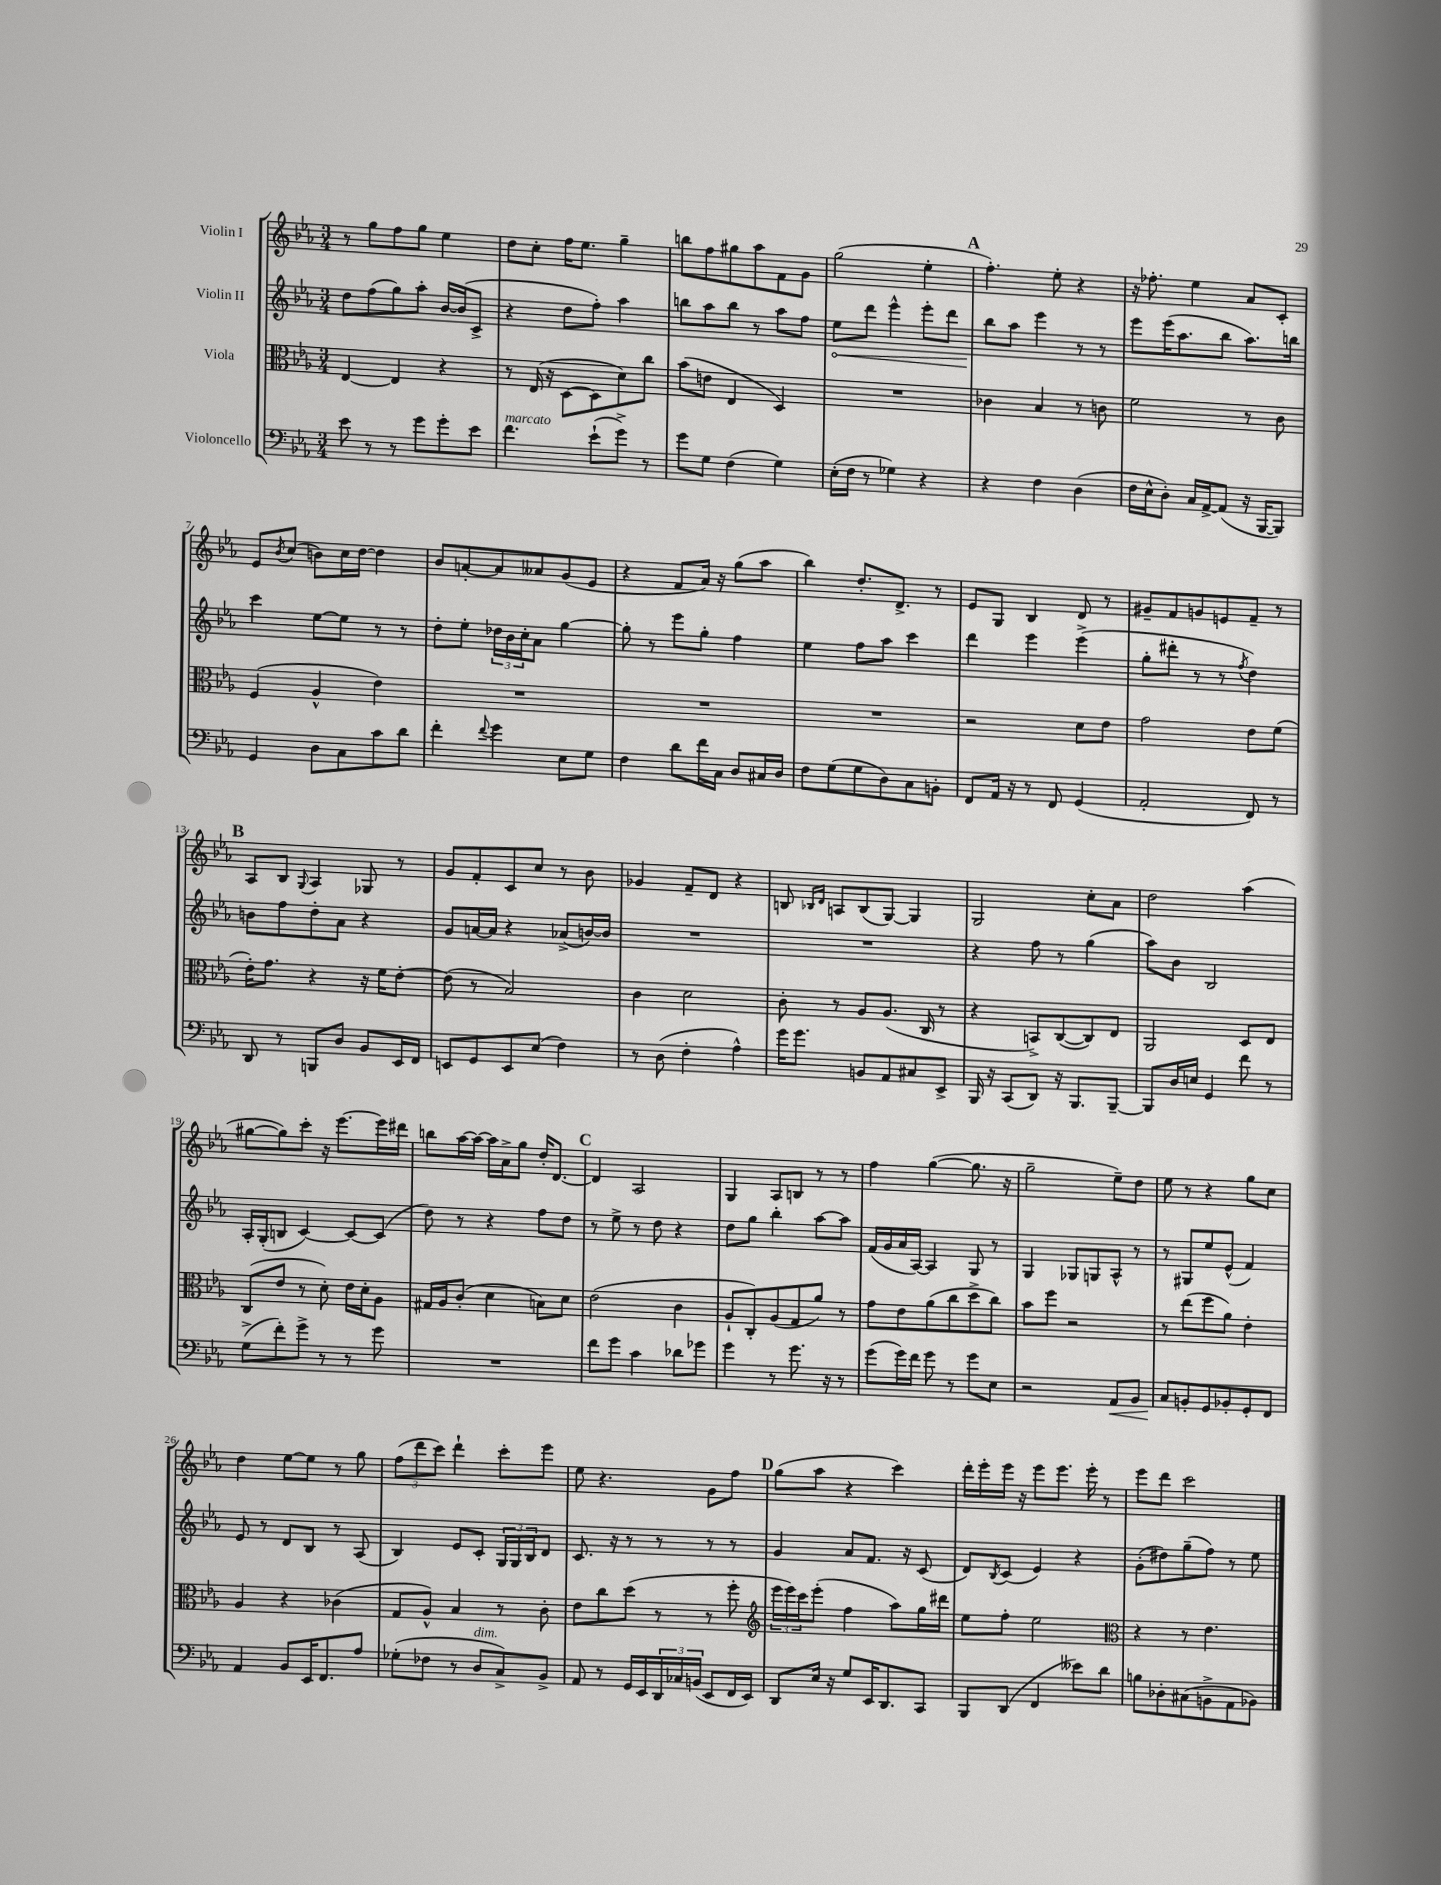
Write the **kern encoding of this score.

**kern	**kern	**kern	**kern
*staff4	*staff3	*staff2	*staff1
*clefF4	*clefC3	*clefG2	*clefG2
*k[b-e-a-]	*k[b-e-a-]	*k[b-e-a-]	*k[b-e-a-]
*M3/4	*M3/4	*M3/4	*M3/4
8e-	[4E-	8dd	8r
8r	.	(8ff	8gg
8r	4E-]	8gg)	8ff
8g	.	8aa-'	8gg
8g'	4r	[16b-	4ee-
.	.	(16b-]	.
8e-	.	8c^	.
=	=	=	=
4.f	8r	4r	8dd
.	(16E-	.	8cc'
.	16r	.	.
.	[8D	8dd	16ff
.	.	.	8.ee-
(8e-`	8D]	8ff')	.
8g^)	8d)	4aa-	4gg~
8r	8cc	.	.
=	=	=	=
8g	(8b-	8bb	8bb
8G	8e	8aa-	8ff
(4F	4E-	8bb	8gg#
.	.	8r	8aa-
4G)	4D)	8aa-	8f
.	.	8ff	8g
=	=	=	=
(16E-'	2.r	8ee-	(2gg
16F	.	.	.
8r	.	8ddd	.
4G-)	.	4eee-^^	.
4r	.	8eee-'	4ee-'
.	.	8ddd	.
=	=	=	=
4r	4c-	8bb-	4.ff')
.	.	8aa-	.
4F	4B-	4eee-	.
.	.	.	8ee-'
(4D	8r	8r	4r
.	8c	8r	.
=	=	=	=
16F	2f	8eee-	16r
16E-^^	.	.	8.ff-'
8D')	.	(16eee-	.
.	.	8.aa-	.
16C	.	.	4ee-
[16AA-^	.	.	.
(8AA-]	.	8bb-	.
16r	8r	8.aa-)	8a-
[16BBB-	.	.	.
8BBB-])	8c	.	8c'
.	.	16bb	.
=	=	=	=
4GG	(4F	4ccc	8e-
.	.	.	8qb-
.	.	.	(8cc
8D	4A-^^	[8ee-	8b)
8C	.	8ee-]	16cc
.	.	.	[16dd
8c	4e-)	8r	4dd]
8d	.	8r	.
=	=	=	=
4f'	2.r	8dd'	8b-
.	.	8ee-'	[8a'
8qqf	.	.	.
4g	.	24dd-	8a]
.	.	24b-	.
.	.	24cc'	.
.	.	8a-	8a--
8E-	.	[4gg	(8g
8G	.	.	8e-
=	=	=	=
4F	2.r	8gg']	4r
.	.	8r	.
8d	.	8eee-	8f
16f	.	8gg'	16a-)
16C	.	.	16r
8D	.	4ff	(8gg
16C#	.	.	8aa-
16D	.	.	.
=	=	=	=
8F	2.r	4ee-	4bb-)
(8G	.	.	.
8G	.	8ff	8.dd'
8D)	.	8aa-	.
.	.	.	8.d^
8C	.	4ccc	.
8BB'	.	.	8r
=	=	=	=
8FF	2r	4ddd	8e-
16AA-	.	.	8G
16r	.	.	.
8r	.	4eee-	4B-
8FF	.	.	.
(4GG	8d	(4eee-^	8d
.	8e-	.	8r
=	=	=	=
2AA-'	2g	8gg'	8g#~
.	.	8ddd#'	8f
.	.	8r	8g
.	.	8r	8e
.	.	8qff	.
8FF)	8e-	4dd)	8f~
8r	(8f	.	8r
=	=	=	=
8DD	16e-')	8b	8A-
.	8.g	.	.
8r	.	8ff	8B-
.	.	.	8qqG
8BBB	4r	8dd'	4A-
8D	.	8a-	.
8BB-	16r	4r	8G-
.	16f	.	.
16EE-	[8e-'	.	8r
16FF	.	.	.
=	=	=	=
8EE	(8e-]	8g	8g
8GG	8r	[16a	8f'
.	.	16a]	.
8EE	2B-)	4r	8c
(8E-	.	.	8cc
4F)	.	(8a-^	8r
.	.	[16b)	8b-
.	.	16b]	.
=	=	=	=
8r	4c	2.r	4g-
(8D	.	.	.
4F'	2d	.	8f~
.	.	.	8d
4A-^^)	.	.	4r
=	=	=	=
16g	8c'	2.r	8B
8.g	.	.	.
.	.	.	16qqB-
.	.	.	16qqd
.	8r	.	8A
8BB	8A-	.	(8B-
8AA-	(8.A-	.	[8G)
8C#	.	.	4G]
.	16C	.	.
8EE-^	8r	.	.
=	=	=	=
16BBB-	4r	4r	2G
16r	.	.	.
(8CC	.	.	.
8DD)	8BB^)	8ff	.
16r	([8C	8r	.
8.BBB-	.	.	.
.	8C])	(4gg	8cc'
[8BBB-~	8E-	.	8a-
=	=	=	=
8BBB-]	2AA-	8aa-)	2dd
16D	.	8b-	.
16E	.	.	.
4GG	.	2B-	.
8f	8D	.	(4aa-
8r	8E-	.	.
=	=	=	=
(8G^	(8C	16A-'	[8gg#
.	.	(16G'	.
8f')	8e-	8B	8gg#])
8g^	8r	[4c)	8ccc'
8r	8d')	.	16r
.	.	.	[8.eee-
8r	16e-	8c_	.
.	16d'	.	.
8g	8A-	(8c]	16eee-]
.	.	.	16ddd#
=	=	=	=
2.r	16G#	8dd)	8bb
.	16A-	.	.
.	(8c'	8r	[16aa-
.	.	.	16aa-_
.	4d	4r	16aa-]
.	.	.	16a-^
.	.	.	8gg
.	8B)	8ff	16dd'
.	.	.	[8.d
.	8d	8dd	.
=	=	=	=
8f	(2e-	8r	4d]
8g	.	8ee-^	.
4c	.	8r	2A-
.	.	8dd	.
8d-	4c	4r	.
8g-	.	.	.
=	=	=	=
4g	8A-`	8dd	4G
.	8C')	8gg	.
8r	(8A-	4bb-'	8A-
8.g	8G	.	8B
.	8a-)	[8aa-	8r
16r	.	.	.
8r	8r	8aa-]	8r
=	=	=	=
(8g	8g	(16f	4ff
.	.	16g	.
16g)	8e-	16a-	.
16f	.	[16A-)	.
8g	(8a-	4A-]	([4gg
8r	8cc	.	.
8g	8dd^	8G	8.gg]
8E-	8cc)	8r	.
.	.	.	16r
=	=	=	=
2r	8b-	4G	2gg~
.	8ff	.	.
.	2r	8G-	.
.	.	8G	.
8AA-	.	8A-^^	8ee-~)
8BB-	.	8r	8dd
=	=	=	=
8C	8r	8r	8ee-
8BB'	(8ee-	8G#	8r
8GG	8ff	8ee-	4r
8BB-'	8a-)	(8e-^^	.
8GG'	4e-'	4f)	8gg
8FF	.	.	8cc
=	=	=	=
4AA-	4A-	8e-	4dd
.	.	8r	.
8BB-	4r	8d	[8ee-
16EE-	.	8B-	8ee-]
8.FF	.	.	.
.	(4c-	8r	8r
8A-	.	(8A-	8gg
=	=	=	=
(8G-'	8G	4B-)	(12ff
.	.	.	12ddd
8F-	8A-^^)	.	.
.	.	.	12ccc)
8r	4B-	8e-	4ddd`
8D	.	8c'	.
8C^)	8r	24G	8ccc'
.	.	24G	.
.	.	24B-	.
8BB-^	8c'	8d	8eee-
=	=	=	=
8AA-	8e-	8.c	8ee-
8r	8cc	.	4.r
.	.	16r	.
16GG	(8dd	8r	.
16EE-	.	.	.
24DD	8r	8r	.
24C-	.	.	.
(24BB	.	.	.
8EE-	8r	8r	8g
16FF	8ff'	8r	8ff
16EE-)	.	.	.
=	=	=	=
*	*clefG2	*	*
8DD	24eee-	4g	(8gg
.	24eee-)	.	.
.	24ccc	.	.
16E-	(8eee-'	.	8aa-
16r	.	.	.
8G	4ff	8a-	4r
16EE-	.	8.f	.
8.DD	.	.	.
.	8aa-)	.	4ccc)
.	.	16r	.
8CC	16gg	(8c	.
.	16ddd#	.	.
=	=	=	=
8BBB-	8ee-	8d)	16ddd'
.	.	.	16eee-'
.	.	8qB-	.
(8DD	8ff'	(8c	16eee-
.	.	.	16r
4FF	2ee-	4e-)	8eee-
.	.	.	8.eee-
8e--)	.	4r	.
.	.	.	16eee-'
8d	.	.	8r
=	=	=	=
*	*clefC3	*	*
8B	4r	(8g'	8eee-
8D-'	.	8dd#)	8ddd
(8C#	8r	(8gg~	2ccc
8BB^	4.e-	8ff)	.
8AA-	.	8r	.
8BB-)	.	8ee-	.
==	==	==	==
*-	*-	*-	*-
